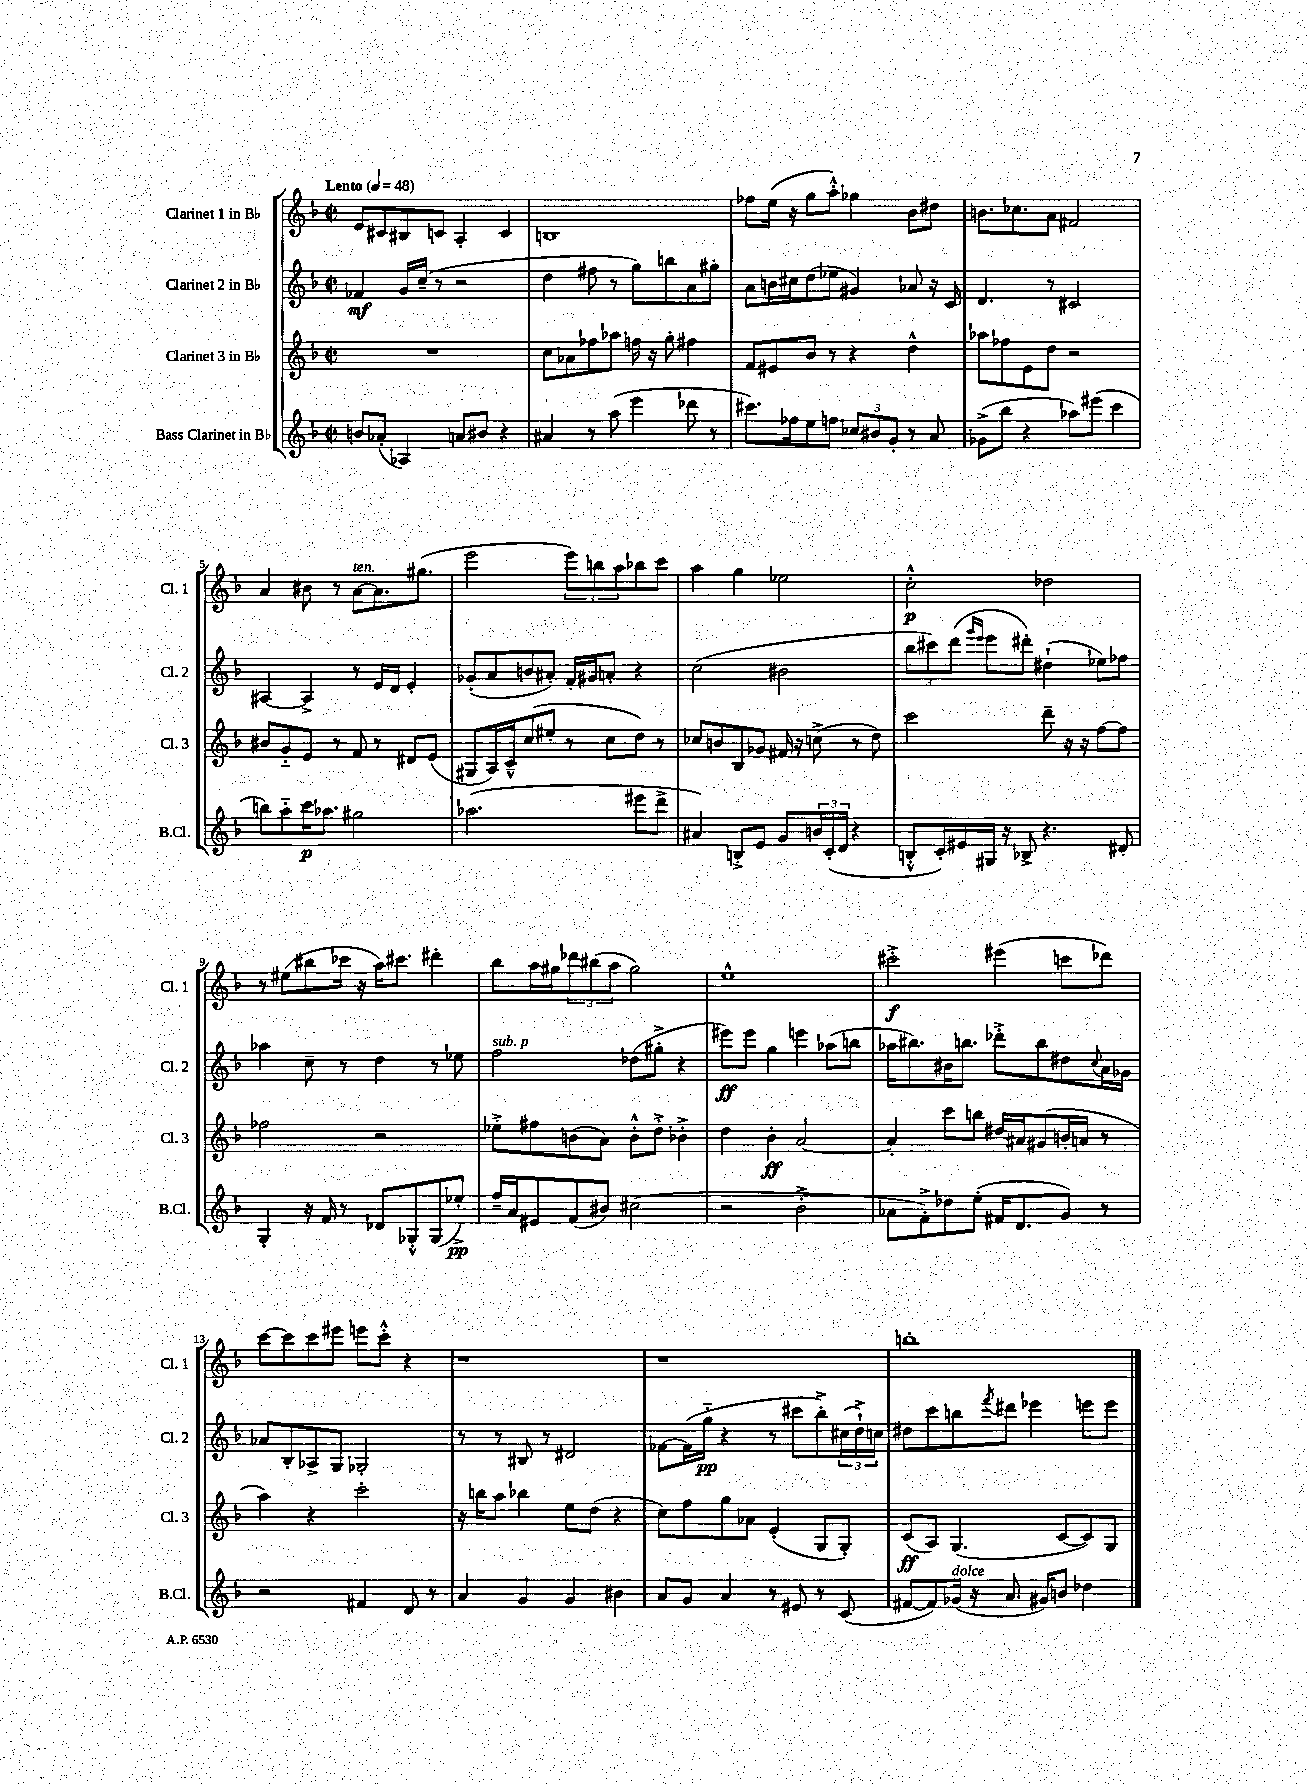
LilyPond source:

<<
\new StaffGroup <<
\new Staff = "s0" \with { instrumentName = "Clarinet 1 in Bb" shortInstrumentName = "Cl. 1" } {
    \clef treble \key f \major \defaultTimeSignature \time 2/2 \tempo "Lento" 4 = 48
    e'8 cis'8 bis8 c'8 a4-. c'4 |
    b1 |
    fes''8 e''16( r16 g''8 a''8-.-^) ges''4 bes'8 dis''8 |
    b'8. ces''8. a'8 fis'2 |
    a'4 bis'8 r8 a'8~^\markup { \italic "ten." } a'8. gis''8.( |
    e'''2 \tuplet 3/2 { e'''8) b''8 a''8 } bes''8 c'''8 |
    a''4 g''4 ees''2 |
    c''2-.-^\p des''2 |
    r8 eis''8( bis''8 ces'''16 r16 a''16) cis'''8. dis'''4-. |
    bes''8 a''16 gis''16 \tuplet 3/2 { des'''8 bis''8( a''8 } gis''2) |
    e''1-^ |
    cis'''2-.->\f eis'''4( c'''8 des'''8) |
    c'''8~ c'''8 c'''8 eis'''8 e'''8 c'''8-.-^ r4 |
    r1 |
    r1 |
    b''1-. \bar "|." |
}
\new Staff = "s1" \with { instrumentName = "Clarinet 2 in Bb" shortInstrumentName = "Cl. 2" } {
    \clef treble \key f \major \defaultTimeSignature \time 2/2
    fes'4\mf g'16 c''16--( r8 r2 |
    d''4 fis''8 r8 g''8) b''8 a'8 gis''8-. |
    a'8 b'16 cis''16 d''8( ees''8 gis'4) aes'8 r16 c'16 |
    d'4. r8 cis'2 |
    ais4~ ais4-> r8 e'16 d'16 e'4-. |
    ges'8-.( a'8 b'8 ais'8-.) f'16-. gis'16 a'8-. r4 |
    c''2( bis'2 |
    \tuplet 3/2 { bes''8 cis'''8) d'''8( } \grace { g'''16 e'''16 } e'''8 dis'''8-.) dis''4-!( ees''8) fes''8 |
    aes''4 c''8-- r8 d''4 r8 ees''8 |
    f''2^\markup { \italic "sub. p" } des''8( gis''8-.-> r4 |
    eis'''8\ff) eis'''8 g''4 e'''4 aes''8( b''8 |
    aes''16 bis''8.) bis'16 b''8. des'''8-.-> b''8 dis''8 \appoggiatura { c''8 } a'16 ges'16 |
    aes'8 bes8-. aes8-> g8 ges2-. |
    r8 r8 bis8 r8 dis'2 |
    fes'8~ fes'16( g''16-_\pp r4 r8 cis'''8 bes''8-.->) \tuplet 3/2 { cis''16( d''16-!->) c''16 } |
    dis''8 c'''8 b''8 \acciaccatura { f'''8 } dis'''8 ees'''4 e'''8 e'''8 \bar "|." |
}
\new Staff = "s2" \with { instrumentName = "Clarinet 3 in Bb" shortInstrumentName = "Cl. 3" } {
    \clef treble \key f \major \defaultTimeSignature \time 2/2
    R1 |
    c''8 aes'8 fes''8 aes''8 f''16 r16 g''8-. fis''4 |
    f'8 eis'8 bes'8 r8 r4 d''4-^ |
    aes''8 fes''8 e'8 d''8 r2 |
    bis'8 g'8-_ e'8 r8 f'8 r8 dis'8 e'8( |
    gis8 a16) c'16---^ c''8( eis''8-. r8 c''8 d''8) r8 |
    ces''8 b'8 bes8 ges'8 fis'16 r16 c''8->( r8 d''8) |
    c'''2 d'''8-- r16 r16 f''8~ f''8 |
    fes''2 r2 |
    ees''8-.-> fis''8 b'8( a'8) b'8-.-^ d''8-.-> bes'4-.-> |
    d''4 bes'4-.\ff a'2~ |
    a'4-. c'''8 b''8 dis''16 ais'16 gis'8( b'16-. a'16 r8 |
    a''4) r4 c'''2-. |
    r16 b''16 a''8 bes''4 e''8 d''8( r4 |
    c''8) f''8 g''8 aes'8 e'4-.( g8 g8-.) |
    c'8\ff( a8) g4.( c'8~ c'8) g8 \bar "|." |
}
\new Staff = "s3" \with { instrumentName = "Bass Clarinet in Bb" shortInstrumentName = "B.Cl." } {
    \clef treble \key f \major \defaultTimeSignature \time 2/2
    b'8 aes'8-.( aes4) a'8 bis'8 r4 |
    ais'4 r8 a''8( e'''4 des'''8 r8 |
    cis'''8.) fes''16 e''8 f''8 \tuplet 3/2 { ces''8 bis'8 g'8-. } r8 a'8 |
    ges'8->( bes''8 r4 aes''8) eis'''8( c'''4 |
    b''8) a''8-_ c'''16\p aes''8. gis''2 |
    aes''2.( eis'''8 d'''8-> |
    ais'4) b8-.-> e'8 g'8 \tuplet 3/2 { b'16 c'16-.( d'16 } r4 |
    b8-.-^ c'16-.) eis'16 gis16 r16 bes8-> r4. dis'8-. |
    g4-. r16 f'16 r8 des'8 ges8-.-^ ges8( ees''8-.->\pp) |
    f''16-- a'16 eis'8 f'8( bis'8) cis''2( |
    r2 bes'2-.-> |
    aes'8 f'8-.->) des''8 e''8-.( fis'16 d'8. g'8) r8 |
    r2 fis'4 d'8 r8 |
    a'4 g'4 g'4 bis'4 |
    a'8 g'8 a'4 r8 eis'8 r8 c'8( |
    fis'8~ fis'8) ges'16^\markup { \italic "dolce" }( r16 a'8. gis'16) b'8 des''4 \bar "|." |
}
>>
>>
